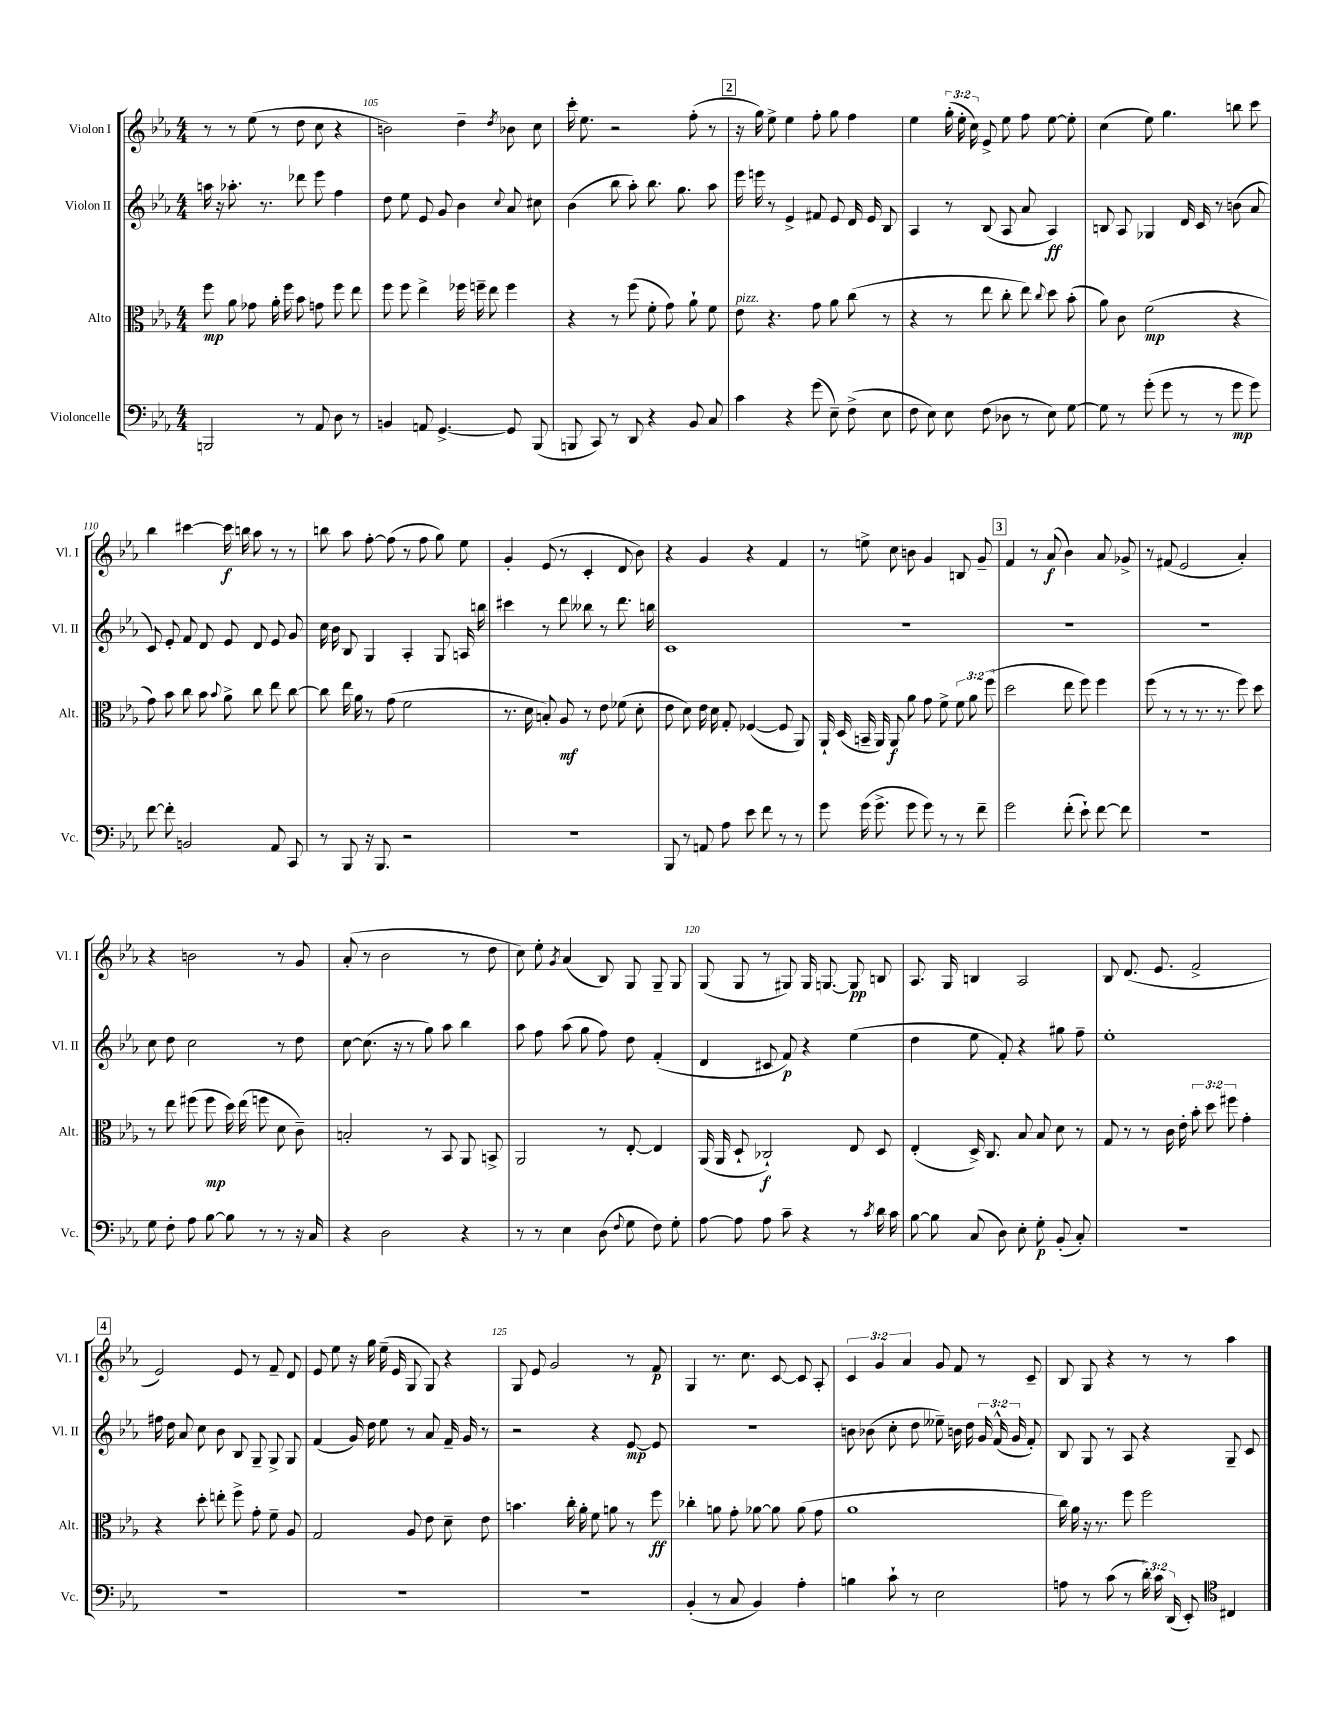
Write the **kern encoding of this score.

**kern	**kern	**kern	**kern
*staff4	*staff3	*staff2	*staff1
*clefF4	*clefC3	*clefG2	*clefG2
*k[b-e-a-]	*k[b-e-a-]	*k[b-e-a-]	*k[b-e-a-]
*M4/4	*M4/4	*M4/4	*M4/4
2BBB/	8ff\	16aa\	8r
.	.	16r	.
.	8a-\	8.aa-'\	8r
.	8g-\	.	(8ee-\
.	.	8.r	.
.	16a-'\	.	8r
.	16ff\	.	.
8r	8b-\	8ddd-\	8dd\
8AA-/	8g\	8eee-\	8cc\
8D\	8ff\	4ff\	4r
8r	8ee-\	.	.
=	=	=	=
4BB/	8ff\	8dd\	2b\)
.	8ff\	8ee-\	.
8AA/	4ee-^\	8e-/	.
[4.GG^/	.	8g/	.
.	16ff-\	4b-\	4dd~\
.	16ff~\	.	.
.	8ee-\	.	.
.	.	8qqcc/	8qdd/
8GG/]	4ff\	8a-/	8b-\
(8BBB-/	.	8cc#\	8cc\
=	=	=	=
8BBB/	4r	(4b-\	16ccc'\
.	.	.	8.ee-\
8CC/)	.	.	.
8r	8r	8bb-\	2r
8DD/	(8ff\	8aa-'\)	.
4r	8f'\	8.bb-\	.
.	8g\)	.	.
.	.	8.gg\	.
8BB-/	8a-`\	.	(8ff'\
8C/	8f\	8aa-\	8r
=	=	=	=
4c\	8e-\	16eee-\	16r
.	.	16eee\	16gg\)
.	4.r	8r	8ee-^\
4r	.	4e-^/	4ee-\
(8g\	8g\	8f#/	8ff'\
8E-~\)	8a-\	8e-/	8gg\
(8F^\	(8cc\	16d/	4ff\
.	.	16e-/	.
8E-\	8r	8B-/	.
=	=	=	=
8F\	4r	4A-/	4ee-\
8E-\)	.	.	.
8E-\	8r	8r	(24gg'\
.	.	.	24ee-'\
.	.	.	24cc\)
(8F\	8ee-\	(8B-/	8e-^/
8D-\	8cc'\	8A-/	8ee-\
8r	8ee-\)	8a-/	8ff\
.	8qqcc/	.	.
8E-\)	8dd\	4A-/)	[8ee-\
[8G\	(8b-'\	.	8ee-'\]
=	=	=	=
8G\]	8a-\)	8B/	(4cc\
8r	8c\	8A-/	.
(8g'\	(2f\	4G-/	8ee-\)
8g\	.	.	4.gg\
8r	.	16d/	.
.	.	16c/	.
8r	.	8r	.
8g\	4r	(8b\	8bb\
8g\)	.	8a-/	8ccc\
=	=	=	=
[8f\	8g\)	8c/)	4bb-\
8f'\]	8b-\	8e-'/	.
2BB/	8cc\	8f/	[4ccc#\
.	8b-\	8d/	.
.	8qqb-/	.	.
.	8a-^\	8e-/	16ccc#\]
.	.	.	16bb\
.	8cc\	8d/	8aa-\
8AA-/	8ee-\	8e-/	8r
8CC/	[8cc\	8g/	8r
=	=	=	=
8r	8cc\]	16cc\	8bb\
.	.	16b-\	.
8BBB-/	16ee-\	8B-/	8aa-\
.	16a-\	.	.
16r	8r	4G/	[8ff'\
8.BBB-/	.	.	.
.	(8g\	.	(8ff\]
2r	2f\	4A-'/	8r
.	.	.	8ff\
.	.	8G/	8gg\)
.	.	16A/	8ee-\
.	.	16bb\	.
=	=	=	=
1r	8.r	4ccc#\	4g'/
.	16d\	.	.
.	8B'/)	8r	(8e-/
.	8A-/	8ddd\	8r
.	8r	8bb--\	4c'/
.	8e-\	8r	.
.	(8f-\	8.ddd\	8d/
.	8d'\	.	8b-\)
.	.	16bb\	.
=	=	=	=
8BBB-/	8e-\	1c	4r
8r	8d\)	.	.
8AA/	16e-\	.	4g/
.	16d\	.	.
8A-\	8G'/	.	.
8e-\	([4F-/	.	4r
8f\	.	.	.
8r	8F-/]	.	4f/
8r	8AA-/)	.	.
=	=	=	=
8g\	16AA-`/	1r	8r
.	(16D/	.	.
(16g\	16BB~/	.	8ee^\
8.g^\	16AA-/)	.	.
.	8AA-/	.	8cc\
8g\	8a-\	.	8b\
8g\)	8g\	.	4g/
8r	8f^\	.	.
8r	12f\	.	8B/
.	12a-\	.	.
8f~\	.	.	8g~/
.	(12ff\	.	.
=	=	=	=
2g\	2dd\	1r	4f/
.	.	.	8r
.	.	.	(8a-/
(8f'\	8ee-\	.	4b-\)
8e-`\)	8ff\)	.	.
[8f\	4ff\	.	8a-/
8f\]	.	.	8g-^/
=	=	=	=
1r	(8ff\	1r	8r
.	8r	.	(8f#/
.	8r	.	2e-/
.	8.r	.	.
.	8.r	.	.
.	8ff\)	.	4a-'/)
.	8dd\	.	.
=	=	=	=
8G\	8r	8cc\	4r
8F'\	8ee-\	8dd\	.
8A-\	(8ff#\	2cc\	2b\
[8B-\	8ff#\	.	.
8B-\]	16dd\)	.	.
.	(16ee-\	.	.
8r	8ff\	.	.
8r	8d\	8r	8r
16r	8c~\)	8dd\	8g/
16C/	.	.	.
=	=	=	=
4r	2B'/	[8cc\	(8a-'/
.	.	(8.cc\]	8r
2D\	.	.	2b-\
.	.	16r	.
.	.	8r	.
.	8r	8gg\)	.
.	8BB-/	8aa-\	.
4r	8AA-/	4bb-\	8r
.	8BB^/	.	8dd\
=	=	=	=
8r	2AA-/	8aa-\	8cc\)
8r	.	8ff\	8ee-'\
.	.	.	8qg/
4E-\	.	(8aa-\	(4a-/
.	.	8gg\	.
(8D\	8r	8ff\)	8B-/)
8qqF/	.	.	.
8G\	[8E-'/	8dd\	8G/
8F\)	4E-/]	(4f'/	8G~/
8G'\	.	.	8G/
=	=	=	=
[8A-\	(16AA-/	4d/	(8G/
.	16AA-/	.	.
8A-\]	8D`/	.	8G/
8A-\	2C-`/)	8c#/	8r
8c~\	.	8f/)	8G#/)
4r	.	4r	16G#/
.	.	.	[8.G/
8r	8E-/	(4ee-\	8G/]
8qc/	.	.	.
16d\	8D/	.	8B/
16c\	.	.	.
=	=	=	=
[8B-\	(4E-'/	4dd\	8.A-/
8B-\]	.	.	.
.	.	.	16G/
(8C/	16D^/)	8ee-\	4B/
.	8.C/	.	.
8D\)	.	8f'/)	.
8E-'\	8B-/	4r	2A-/
8G'\	8B-/	.	.
(8BB-'/	8d\	8gg#\	.
8C'/)	8r	8ff~\	.
=	=	=	=
1r	8G/	1ee-'	8B-/
.	8r	.	(8.d/
.	8r	.	.
.	.	.	8.e-/
.	16c\	.	.
.	16e-'\	.	.
.	12b-'\	.	2f^/
.	12dd\	.	.
.	12ff#\	.	.
.	4g'\	.	.
=	=	=	=
1r	4r	16ff#\	2e-/)
.	.	16dd\	.
.	.	8a-/	.
.	8dd'\	8cc\	.
.	8ee'\	8b-\	.
.	8ff^\	8B-/	8e-/
.	8g'\	8G~/	8r
.	8f~\	8G^/	8f~/
.	8A-/	8G/	8d/
=	=	=	=
1r	2G/	(4f/	8e-/
.	.	.	8ee-\
.	.	16g/)	16r
.	.	16dd\	16gg\
.	.	8ee-\	(16ee-~\
.	.	.	16e-/
.	8A-/	8r	8G/
.	8e-\	8a-/	8G/)
.	8d~\	16f~/	4r
.	.	16g/	.
.	8e-\	8r	.
=	=	=	=
1r	4.b\	2r	8G/
.	.	.	8e-/
.	.	.	2g/
.	16cc'\	.	.
.	16a-'\	.	.
.	8f\	4r	.
.	8a\	.	.
.	8r	[8e-/	8r
.	8ff\	8e-/]	8f/
=	=	=	=
(4BB-'/	4cc-'\	1r	4G/
8r	8a\	.	8.r
8C/	8g'\	.	.
.	.	.	8.cc\
4BB-/)	[8a-\	.	.
.	8a-\]	.	[8c/
4A-'\	(8a-\	.	8c/]
.	8g\	.	8A-'/
=	=	=	=
4B\	1a-	8b\	6c/
.	.	(8b-\	.
.	.	.	6g/
8c`\	.	8cc'\	.
.	.	.	6a-/
8r	.	8dd\	.
2E-\	.	8ee--~\)	8g/
.	.	16b\	8f/
.	.	16dd\	.
.	.	24g/	8r
.	.	(24f^^/	.
.	.	24g/	.
.	.	8f'/)	8c~/
=	=	=	=
8A\	16cc\)	8B-/	8B-/
.	16a-\	.	.
8r	16r	8G/	8G/
.	8.r	.	.
(8c\	.	8r	4r
8r	8ff\	8A-/	.
24d'\)	2ff\	4r	8r
24c\	.	.	.
(24DD/	.	.	.
8EE-'/)	.	.	8r
*clefC4	*	*	*
4C#/	.	8G~/	4aa-\
.	.	8c/	.
==	==	==	==
*-	*-	*-	*-
